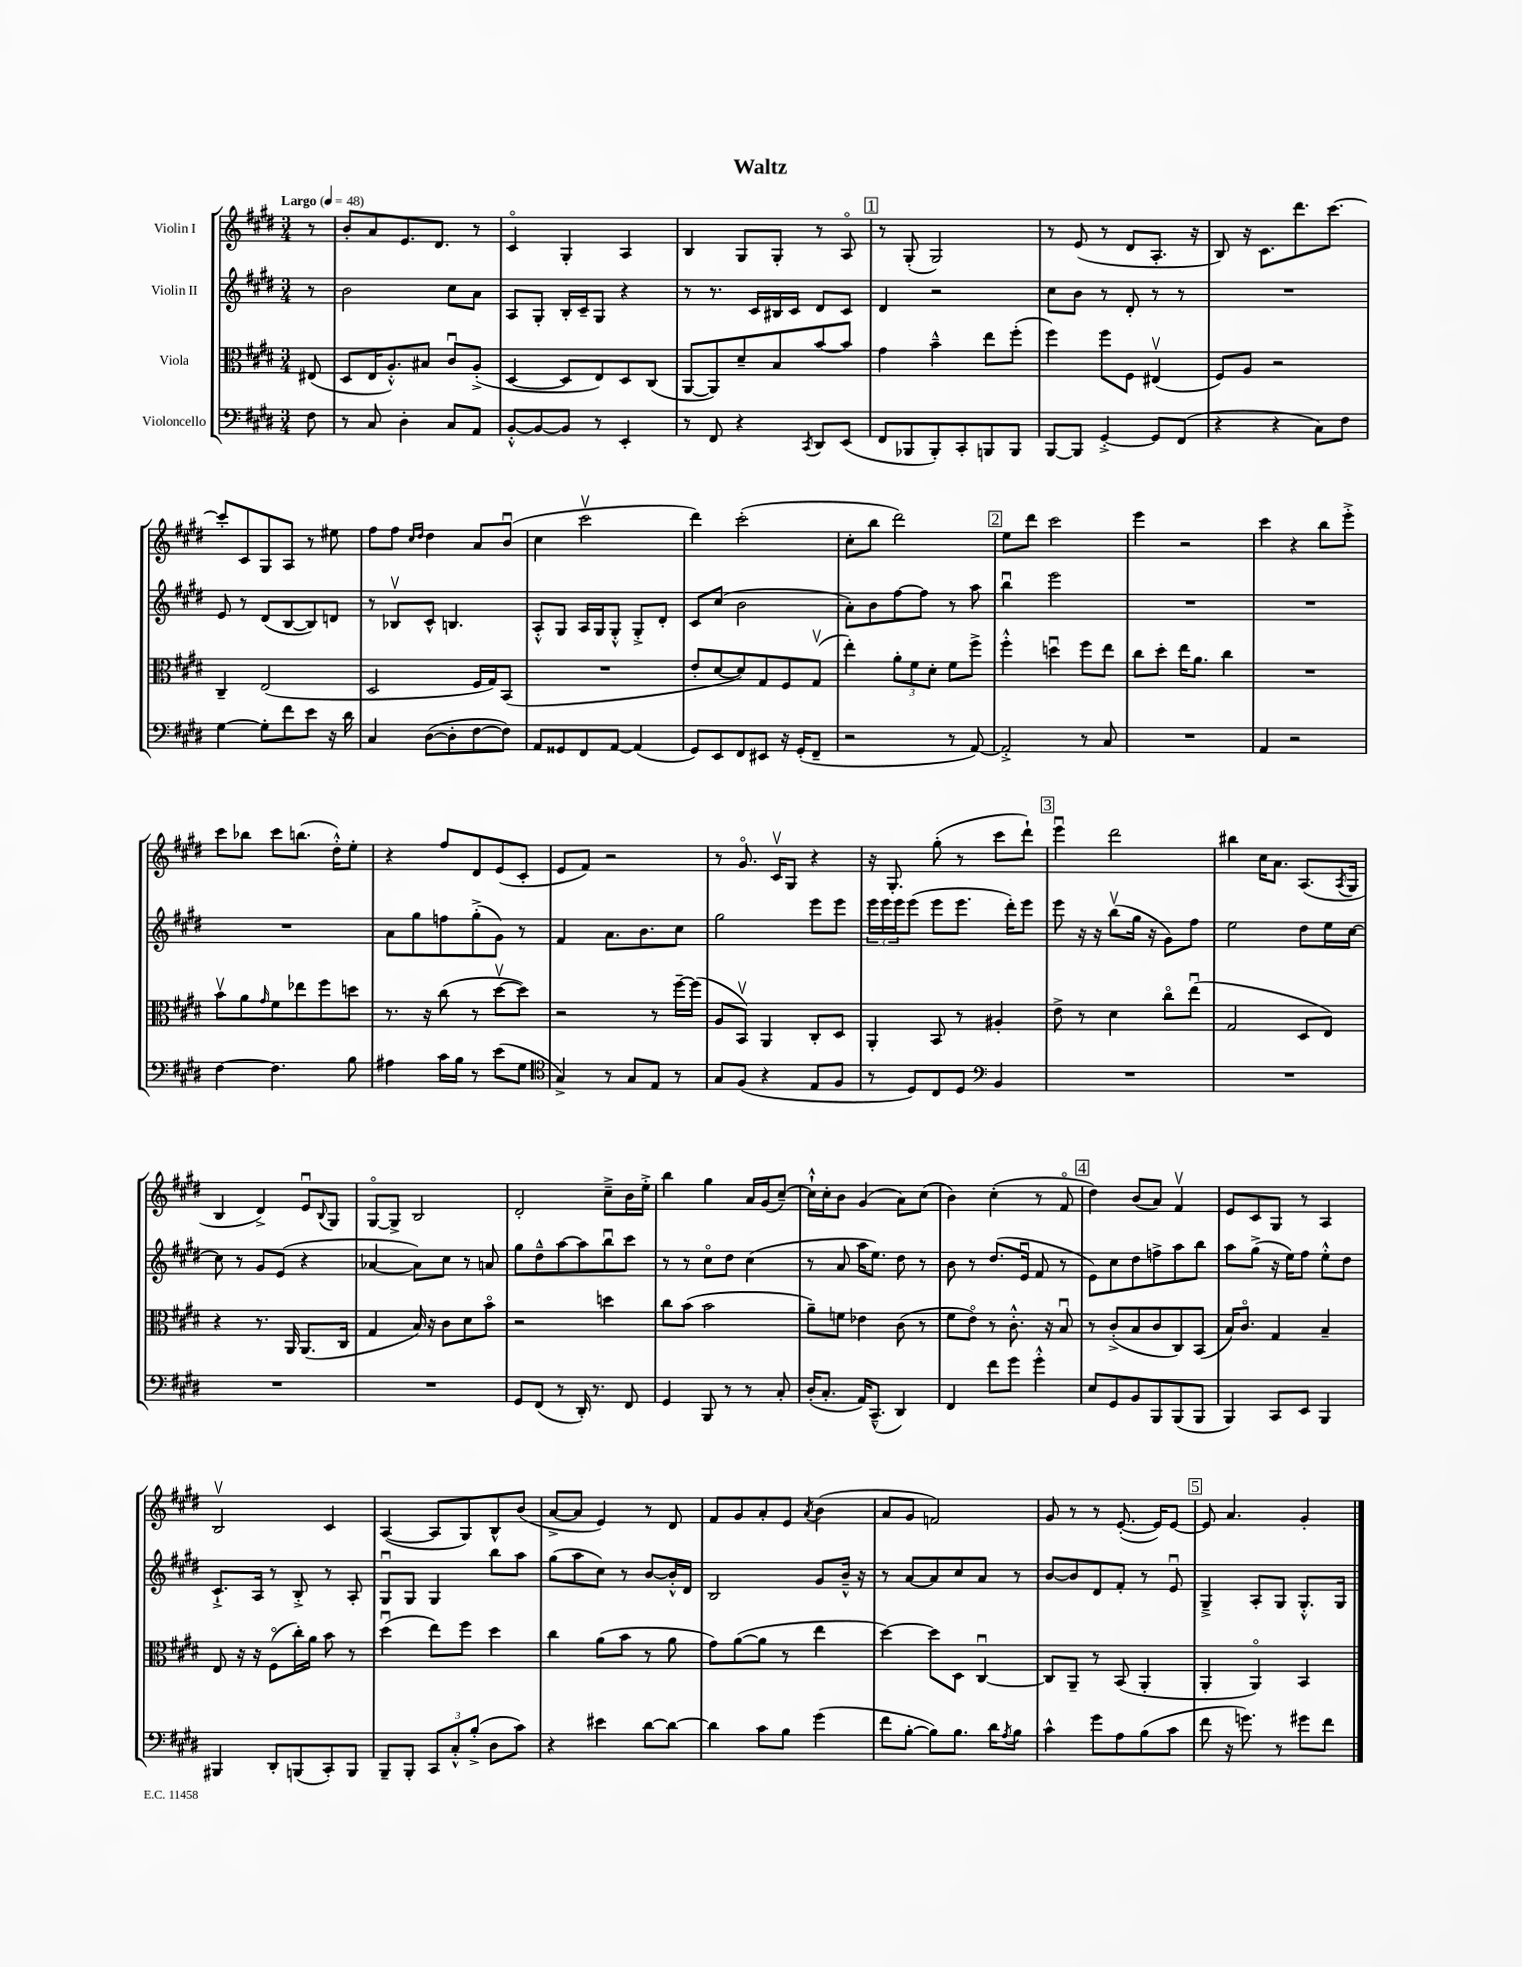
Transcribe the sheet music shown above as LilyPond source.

\header { title = "Waltz" }
<<
\new StaffGroup <<
\new Staff = "s0" \with { instrumentName = "Violin I" } {
    \clef treble \key e \major \numericTimeSignature \time 3/4 \partial 8 \tempo "Largo" 4 = 48
    r8 |
    b'8-. a'8 e'8. dis'8. r8 |
    cis'4\flageolet gis4-. a4 |
    b4 gis8 gis8-. r8 a8\flageolet |
    \mark \markup { \box "1" } r8 gis8-.( gis2) |
    r8 e'8( r8 dis'8 a8.-. r16 |
    b8) r16 cis'8. dis'''8. cis'''8.~ |
    cis'''8-. cis'8 gis8 a8 r8 eis''8 |
    fis''8 fis''8 \grace { cis''16 dis''16 } dis''4 a'8 b'8\downbow( |
    cis''4 cis'''2\upbow |
    dis'''4) cis'''2-.( |
    cis''8-. b''8 dis'''2) |
    \mark \markup { \box "2" } e''8 dis'''8 cis'''2 |
    e'''4 r2 |
    cis'''4 r4 b''8 e'''8-.-> |
    cis'''8 bes''8 cis'''8 b''8.( dis''16-.-^) e''8-. |
    r4 fis''8 dis'8 e'8( cis'8-. |
    e'8 fis'8) r2 |
    r8 gis'8.\flageolet cis'16\upbow gis8 r4 |
    r16 gis8.-. gis''8-.( r8 cis'''8 dis'''8-!) |
    \mark \markup { \box "3" } e'''4\downbow dis'''2 |
    bis''4 cis''16 a'8. a8.( \acciaccatura { a8 } gis16 |
    b4 dis'4->) e'8\downbow \appoggiatura { b8 } gis8 |
    gis8~\flageolet gis8-> b2 |
    dis'2-. cis''8---> b'16 e''16-.-> |
    b''4 gis''4 a'16 gis'16( cis''8~--) |
    cis''16-!-^ cis''16-. b'8 gis'4( a'8) cis''8( |
    b'4) cis''4-.( r8 fis'8\flageolet |
    \mark \markup { \box "4" } dis''4) b'8( a'8) fis'4\upbow |
    e'8 cis'8 gis8 r8 a4 |
    b2\upbow cis'4 |
    a4~( a8 gis8) b8-^ b'8( |
    a'8~-> a'8 e'4) r8 dis'8 |
    fis'8 gis'8 a'8-. e'8 \acciaccatura { a'8 } b'4( |
    a'8 gis'8 f'2) |
    gis'8 r8 r8 e'8.~-.( e'16) e'8~ |
    \mark \markup { \box "5" } e'8 a'4. gis'4-. \bar "|." |
}
\new Staff = "s1" \with { instrumentName = "Violin II" } {
    \clef treble \key e \major \numericTimeSignature \time 3/4 \partial 8
    r8 |
    b'2 cis''8 a'8 |
    a8 gis8-. b16-. cis'16-- gis8 r4 |
    r8 r8. cis'16 bis16 cis'16 dis'8 cis'8 |
    \mark \markup { \box "1" } dis'4 r2 |
    cis''8 b'8 r8 dis'8-. r8 r8 |
    R2. |
    e'8 r8 dis'8( b8~ b8) d'8 |
    r8 bes8\upbow cis'8-^ b4. |
    a8-.-^ gis8 a16 gis16 gis8-.-^ gis8-.-> dis'8-. |
    cis'8 cis''8( b'2 |
    a'8-.) b'8 fis''8~ fis''8 r8 a''8 |
    \mark \markup { \box "2" } b''4\downbow e'''2 |
    R2. |
    R2. |
    R2. |
    a'8 gis''8 f''8 gis''8-.->( gis'8) r8 |
    fis'4 a'8. b'8. cis''8 |
    gis''2 e'''8 e'''8 |
    \tuplet 3/2 { e'''16 e'''16 e'''16 } e'''8( e'''8 e'''8. dis'''16-.) e'''8 |
    \mark \markup { \box "3" } e'''8 r16 r16 b''8\upbow( gis''16 r16 gis'8) fis''8 |
    e''2 dis''8 e''16 cis''16~ |
    cis''8 r8 gis'8 e'8( r4 |
    aes'4~ aes'8) cis''8 r8 a'8 |
    gis''8 dis''8---^ a''8~ a''8 b''8\downbow cis'''8 |
    r8 r8 cis''8\flageolet dis''8 cis''4( |
    r8 a'8 a''16 e''8.) dis''8 r8 |
    b'8 r8 dis''8.( e'16\downbow fis'8 r8 |
    \mark \markup { \box "4" } e'8) cis''8 dis''8 f''8-> a''8 b''8 |
    a''8 gis''8->( r16 e''16) fis''8 e''8-.-^ dis''8 |
    cis'8.-!-> a16 r8 b8-.-> r8 a8-. |
    gis8\downbow gis8 gis4 b''8 a''8 |
    gis''8( a''8 cis''8) r8 b'8~ b'16-.-^ dis'16 |
    b2 gis'8 b'16---^ r16 |
    r8 a'8~ a'8 cis''8 a'8 r8 |
    b'8~ b'8 dis'8 fis'8-. r8 e'8\downbow |
    \mark \markup { \box "5" } gis4---> a8-. gis8 gis8.-.-^ gis16 \bar "|." |
}
\new Staff = "s2" \with { instrumentName = "Viola" } {
    \clef alto \key e \major \numericTimeSignature \time 3/4 \partial 8
    eis8( |
    dis8 e16 a8.-.-^) bis8 cis'8\downbow a8-.->( |
    dis4~ dis8 e8) dis8 cis8( |
    a,8~ a,8) dis'8-- b8 b'8~ b'8 |
    \mark \markup { \box "1" } gis'4 b'4---^ e''8 fis''8-.( |
    fis''4) fis''8 fis8 eis4\upbow( |
    fis8) a8 r2 |
    cis4-- e2( |
    dis2 fis16 gis16) b,8( |
    R2. |
    e'8-. dis'8~ dis'8) gis8 fis8 gis8\upbow( |
    e''4-.) \tuplet 3/2 { a'8-. fis'8 dis'8-. } fis'8 fis''8-> |
    \mark \markup { \box "2" } fis''4-.-^ d''4\downbow fis''8 e''8 |
    cis''8 dis''8-. e''16 a'8. cis''4 |
    R2. |
    b'8\upbow a'8 \grace { gis'16 } fis'8 ees''8 fis''8 d''8 |
    r8. r16 cis''8( r8 dis''8~\upbow dis''8) |
    r2 r8 fis''16~-- fis''16( |
    a8 b,8\upbow) a,4 cis8-. dis8 |
    a,4-. b,8 r8 ais4-. |
    \mark \markup { \box "3" } e'8-> r8 dis'4 cis''8\flageolet e''8\downbow( |
    gis2 dis8 e8) |
    r4 r8. a,16 a,8.( cis16 |
    gis4 b16) r16 cis'8 dis'8 b'8\flageolet |
    r2 d''4 |
    cis''8 b'8( b'2 |
    a'8--) f'8 ees'4 cis'8( r8 |
    fis'8 e'8\flageolet) r8 cis'8.-.-^ r16 b8\downbow |
    \mark \markup { \box "4" } r8 cis'8-.->( b8 cis'8 cis8) b,8( |
    b16) cis'8.\flageolet gis4 b4-- |
    e8 r16 r16 fis8\flageolet( cis''16-.) a'16 b'8 r8 |
    dis''4\downbow( e''8) fis''8 dis''4 |
    cis''4 a'8( b'8 r8 a'8 |
    gis'8) a'8~( a'8 r8 e''4 |
    dis''4~) dis''8 dis8 cis4~\downbow |
    cis8 a,8-- r8 b,8( a,4-. |
    \mark \markup { \box "5" } a,4-. a,4\flageolet) b,4 \bar "|." |
}
\new Staff = "s3" \with { instrumentName = "Violoncello" } {
    \clef bass \key e \major \numericTimeSignature \time 3/4 \partial 8
    fis8 |
    r8 cis8 dis4-. cis8 a,8 |
    b,8~-.-^ b,8~ b,8 r8 e,4-. |
    r8 fis,8 r4 \acciaccatura { cis,8 } dis,8 e,8( |
    \mark \markup { \box "1" } fis,8 bes,,8 bes,,8-.) cis,8-. b,,8 b,,8 |
    b,,8~ b,,8 gis,4~-.-> gis,8 fis,8( |
    r4 r4 cis8) fis8 |
    gis4~ gis8-. fis'8 e'8 r16 dis'16 |
    cis4 dis8~( dis8-. fis8~ fis8) |
    a,8 gisis,8 fis,8 a,8~ a,4( |
    gis,8) e,8 fis,8 eis,8 r16 gis,16-.( fis,8-- |
    r2 r8 a,8~) |
    \mark \markup { \box "2" } a,2-.-> r8 cis8 |
    R2. |
    a,4 r2 |
    fis4~ fis4. b8 |
    ais4 cis'16 b16 r8 e'8( gis8 |
    \clef tenor gis4->) r8 gis8 e8 r8 |
    gis8 fis8( r4 e8 fis8 |
    r8 dis8) cis8 dis8 \clef bass b,4 |
    \mark \markup { \box "3" } R2. |
    R2. |
    R2. |
    R2. |
    gis,8 fis,8( r8 dis,16-.) r8. fis,8 |
    gis,4 b,,8 r8 r8 cis8-. |
    dis16-.( cis8.-. a,16) cis,8.---^( dis,4) |
    fis,4 fis'8 gis'8 gis'4-.-^ |
    \mark \markup { \box "4" } e8 gis,8 b,8 b,,8 b,,8( b,,8 |
    b,,4) cis,8 e,8 b,,4 |
    bis,,4 dis,8-. b,,8( cis,8-.) b,,8 |
    b,,8-- b,,8-. \tuplet 3/2 { cis,8 cis8-.-^ b8-.->( } dis8 cis'8) |
    r4 eis'4 dis'8~ dis'8~ |
    dis'4 cis'8 b8 gis'4( |
    fis'8 b8~-. b8) b8. dis'16 \acciaccatura { a8 } b8 |
    cis'4-^ gis'8 a8 b8( cis'8 |
    \mark \markup { \box "5" } fis'8 r16 g'8.) r8 gis'8 fis'8 \bar "|." |
}
>>
>>
\layout { \context { \Score \remove "Bar_number_engraver" } }
